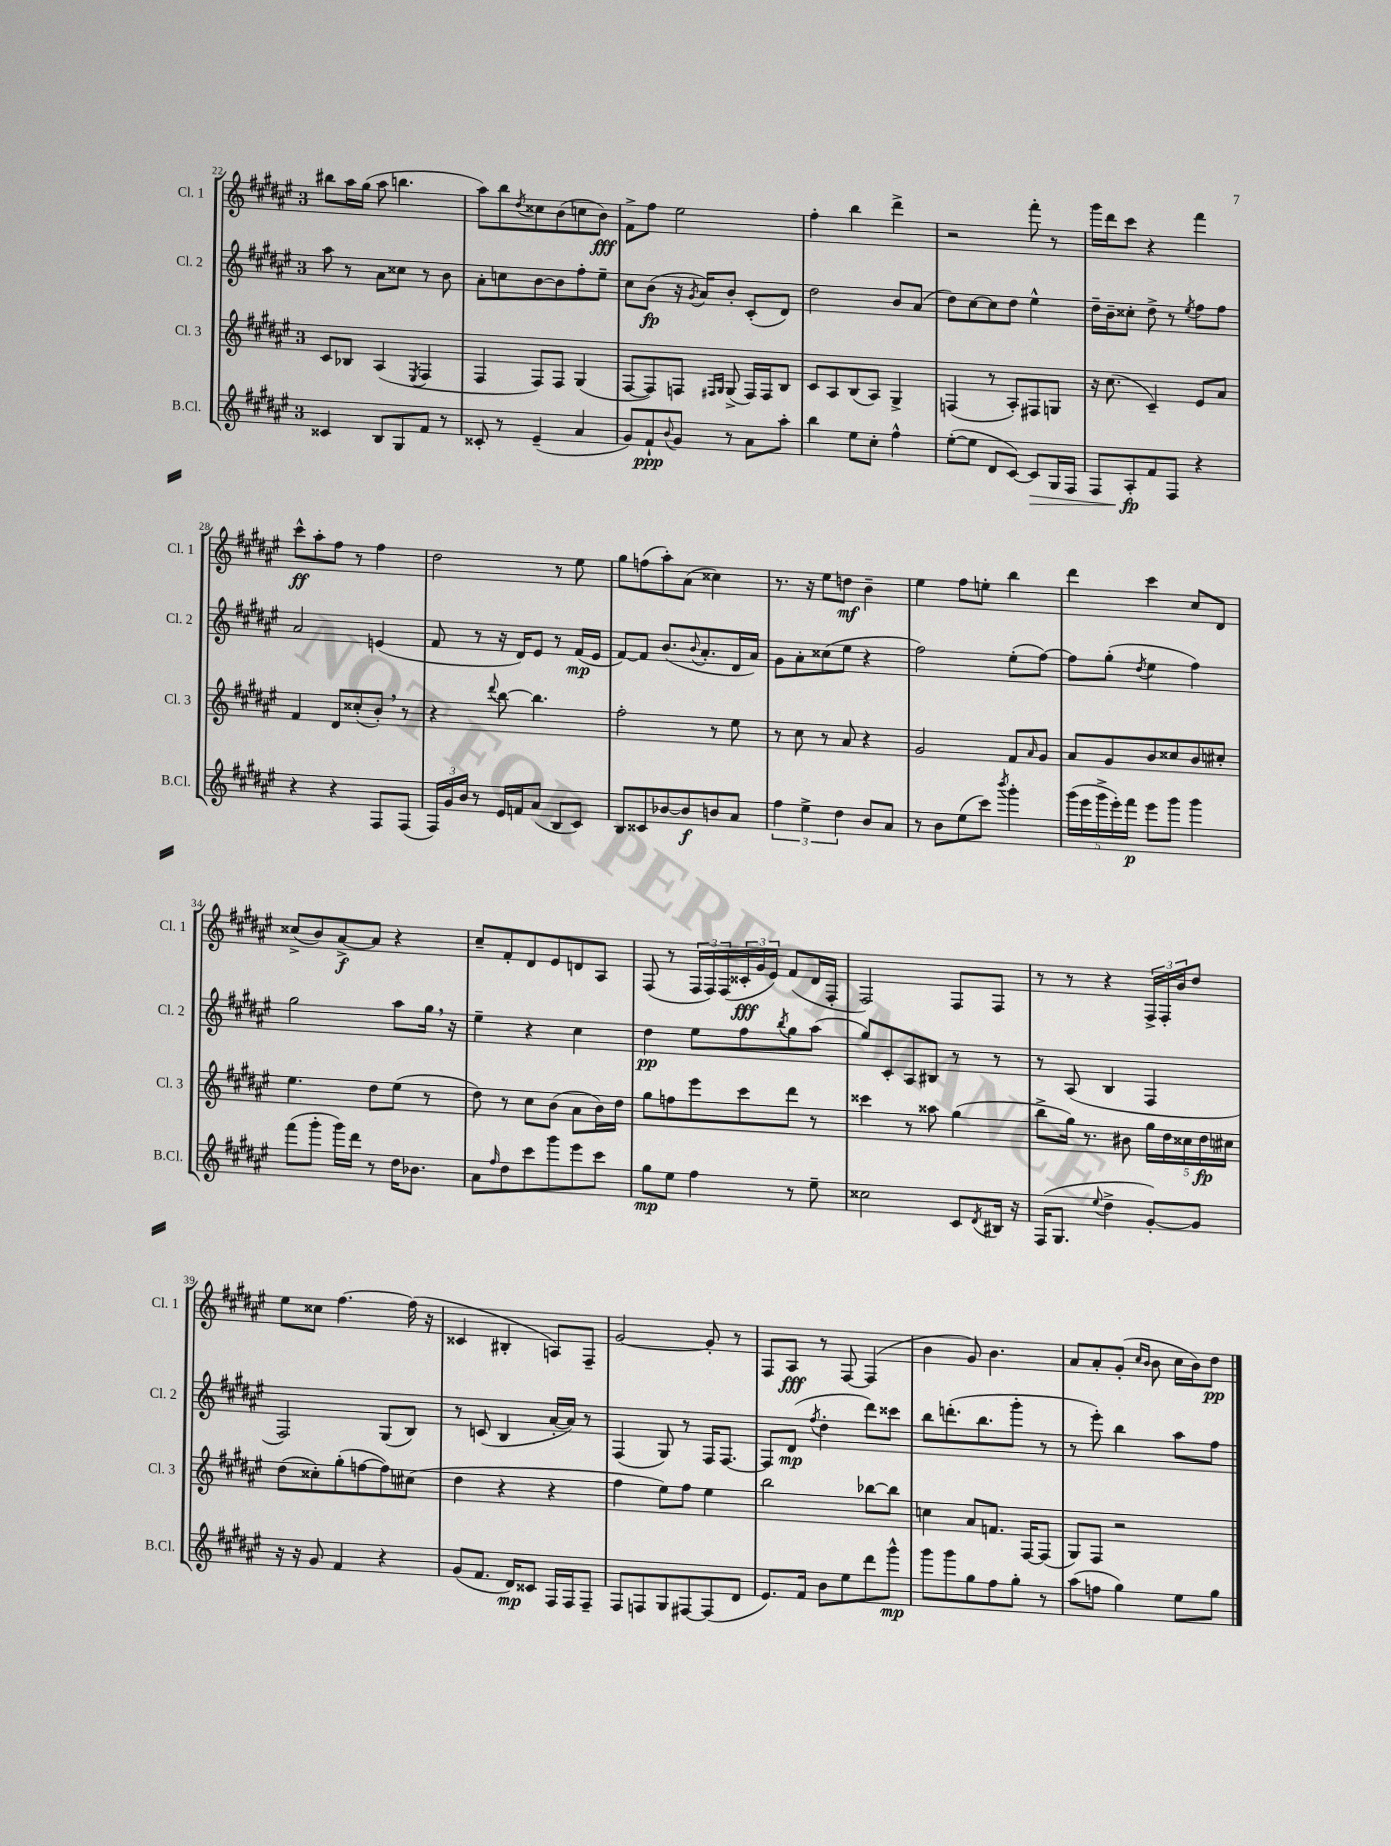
<<
\new StaffGroup <<
\new Staff = "s0" \with { instrumentName = "Cl. 1" shortInstrumentName = "Cl. 1" } {
    \clef treble \key fis \major \once \override Staff.TimeSignature.style = #'single-digit \time 3/4
    bis''8 ais''16 gis''16( ais''8 b''4. |
    ais''8) b''8 \acciaccatura { dis''8 } cisis''8 b'8( c''8 b'8\fff) |
    fis'8-> fis''8 eis''2 |
    fis''4-. b''4 dis'''4-> |
    r2 fis'''8-. r8 |
    gis'''16 dis'''16 cis'''8 r4 fis'''4 |
    cis'''8-^\ff ais''8-. fis''8 r8 fis''4 |
    dis''2 r8 eis''8 |
    gis''8 f''8( ais''8-.) ais'8( cisis''4) |
    r8. r16 eis''8 d''8\mf b'4-- |
    eis''4 fis''8 e''8-. b''4 |
    dis'''4 cis'''4 cis''8 dis'8 |
    cisis''8->( b'8) ais'8~->\f ais'8 r4 |
    cis''8-- fis'8-. dis'8 eis'8 d'8 ais8 |
    fis8( r8 \tuplet 3/2 { fis16 fis16) fis16( } \tuplet 3/2 { cisis'16-.\fff gis'16 eis'16) } fis'8( dis'16 fis16-. |
    fis2) fis8 fis8 |
    r8 r8 r4 \tuplet 3/2 { fis16-> fis16-. b'16 } dis''8 |
    eis''8 cisis''8 fis''4.~ fis''16( r16 |
    cisis'4 bis4-. a8) fis8-- |
    gis'2~ gis'8-. r8 |
    fis8 ais8\fff r8 fis8~ fis4( |
    b'4 gis'8) b'4. |
    ais'8 ais'8-. gis'8-.( \grace { cis''16 b'16 } b'8 cis''16 b'16) dis''8\pp \bar "|." |
}
\new Staff = "s1" \with { instrumentName = "Cl. 2" shortInstrumentName = "Cl. 2" } {
    \clef treble \key fis \major \once \override Staff.TimeSignature.style = #'single-digit \time 3/4
    ais''8 r8 ais'8 cisis''8 r8 b'8 |
    ais'8-. c''8 b'8~ b'8 fis''8-. eis''8-- |
    cis''8 b'8\fp( r16 \acciaccatura { gis'8 } ais'16) b'8-. cis'8-.( dis'8) |
    dis''2 b'8 ais'8( |
    dis''8) cis''8~ cis''8 dis''8 eis''4-^ |
    dis''16-- b'16-- cisis''8-. dis''8-> r8 \acciaccatura { eis''8 } fis''8 fis''8 |
    ais'2 e'4( |
    fis'8 r8 r16 dis'16) eis'8 r8 fis'16\mp( eis'16 |
    fis'8~) fis'8 b'8.( \appoggiatura { b'8 } ais'8.-. dis'16 ais'16) |
    gis'8 ais'8-. cisis''8( eis''8 r4 |
    fis''2) eis''8-.( fis''8~) |
    fis''8 gis''8-.( \acciaccatura { dis''8 } eis''4 fis''4) |
    gis''2 ais''8 gis''16 \breathe r16 |
    eis''4-- r4 cis''4 |
    dis''4\pp eis''8 fis''8 \acciaccatura { b''8 } gis''8 ais''8( |
    gis''8) cis'8-. ais8 bis8 r8 r8 |
    r8 ais8( b4 fis4 |
    fis2) gis8( b8) |
    r8 c'8( b4 ais'16~-. ais'16) r8 |
    fis4( gis8) r8 fis16 fis8.~ |
    fis8 dis'8\mp( \acciaccatura { fis''8 } dis''4-. dis'''8) cisis'''8 |
    b''8 d'''8.-.( b''8. gis'''8-. r8 |
    r8 eis'''8-.) b''4 ais''8 fis''8 \bar "|." |
}
\new Staff = "s2" \with { instrumentName = "Cl. 3" shortInstrumentName = "Cl. 3" } {
    \clef treble \key fis \major \once \override Staff.TimeSignature.style = #'single-digit \time 3/4
    cis'8 bes8 ais4( \acciaccatura { eis8 } fis4 |
    fis4 fis8) fis8 gis4( |
    fis8~ fis8) f8 \grace { fis16 gis16 } gis8->( fis16) fis16 b8 |
    cis'8 ais8 b8( ais8) gis4-> |
    f4( r8 ais8-.) fis8 g8 |
    r16 cis''8.( cis'4--) eis'8 ais'8 |
    fis'4 dis'8 cisis''8-.( b'8-.) \breathe r8 |
    r4 \appoggiatura { dis'''8 } b''8~ b''4. |
    fis''2-. r8 eis''8 |
    r8 cis''8 r8 ais'8 r4 |
    gis'2 fis'8 \grace { ais'16 } gis'8 |
    ais'8 gis'8 b'8 cisis''8 b'8 cis''8-. |
    eis''4. dis''8 eis''8( r8 |
    dis''8) r8 cis''8 b'8( ais'8 b'16) dis''16 |
    gis''8 f''8 eis'''8 cis'''8 dis'''8 r8 |
    cisis'''4 r8 aisis''8 gis''4( |
    b''8-> gis''16) r8. bis'8 \tuplet 5/4 { gis''16 dis''16 cisis''16 dis''16\fp cis''16 } |
    dis''8( cisis''8-.) gis''8-.( f''8~ f''8) cis''8( |
    dis''4 r4 r4 |
    fis''4 eis''8) fis''8 eis''4 |
    b''2 bes''8~ bes''8 |
    c''4 ais'8 f'8. fis16~ fis8( |
    gis8) fis8 r2 \bar "|." |
}
\new Staff = "s3" \with { instrumentName = "B.Cl." shortInstrumentName = "B.Cl." } {
    \clef treble \key fis \major \once \override Staff.TimeSignature.style = #'single-digit \time 3/4
    cisis'4 b8 gis8 fis'8 r8 |
    cisis'8-. r8 eis'4--( ais'4 |
    gis'8) fis'8-!\ppp \appoggiatura { b'8 } gis'8 r8 ais'8 ais''8-. |
    b''4 eis''8 cis''8-. fis''4-^ |
    eis''8~-.( eis''8 dis'8 cis'8~) cis'8\> gis16 fis16 |
    fis8 ais8-.\fp\! fis'8 fis8 r4 |
    r4 r4 fis8 fis8( |
    \tuplet 3/2 { fis16) gis'16 b'16 } r8 eis'16 f'16 ais'8( b8 cis'8) |
    b8 cisis'8 bes'8~ bes'8\f b'8 ais'8 |
    \tuplet 3/2 { fis''4 eis''4-> dis''4 } b'8 ais'8 |
    r8 b'8 eis''8( cis'''8) \acciaccatura { b'''8 } gis'''4-. |
    \tuplet 5/4 { gis'''16( eis'''16 gis'''16-> eis'''16-.) fis'''16\p } eis'''8 gis'''8 gis'''4 |
    fis'''8( gis'''8-. gis'''16) dis'''16 r8 dis''16 bes'8. |
    ais'8 \grace { fis''16 } dis''8 cis'''8 gis'''8 eis'''8 cis'''8 |
    gis''8\mp eis''8 fis''4 r8 eis''8-- |
    cisis''2 cis'8 \acciaccatura { dis'8 } bis16 r16 |
    fis16( gis8. \appoggiatura { eis''8 } dis''4-> gis'8~-.) gis'8 |
    r16 r16 gis'8 fis'4 r4 |
    gis'8( fis'8. dis'16\mp) cisis'8 fis16 fis16 fis8-- |
    fis8 f8 gis8 fis8~ fis8( dis'8 |
    eis'8.) fis'16 b'8 eis''8 dis'''8 gis'''8-^\mp |
    gis'''8 gis'''8 gis''8 fis''8 gis''8-. r8 |
    ais''8( f''8 gis''4) eis''8 gis''8 \bar "|." |
}
>>
>>
\layout { \context { \Score currentBarNumber = #22 } }
